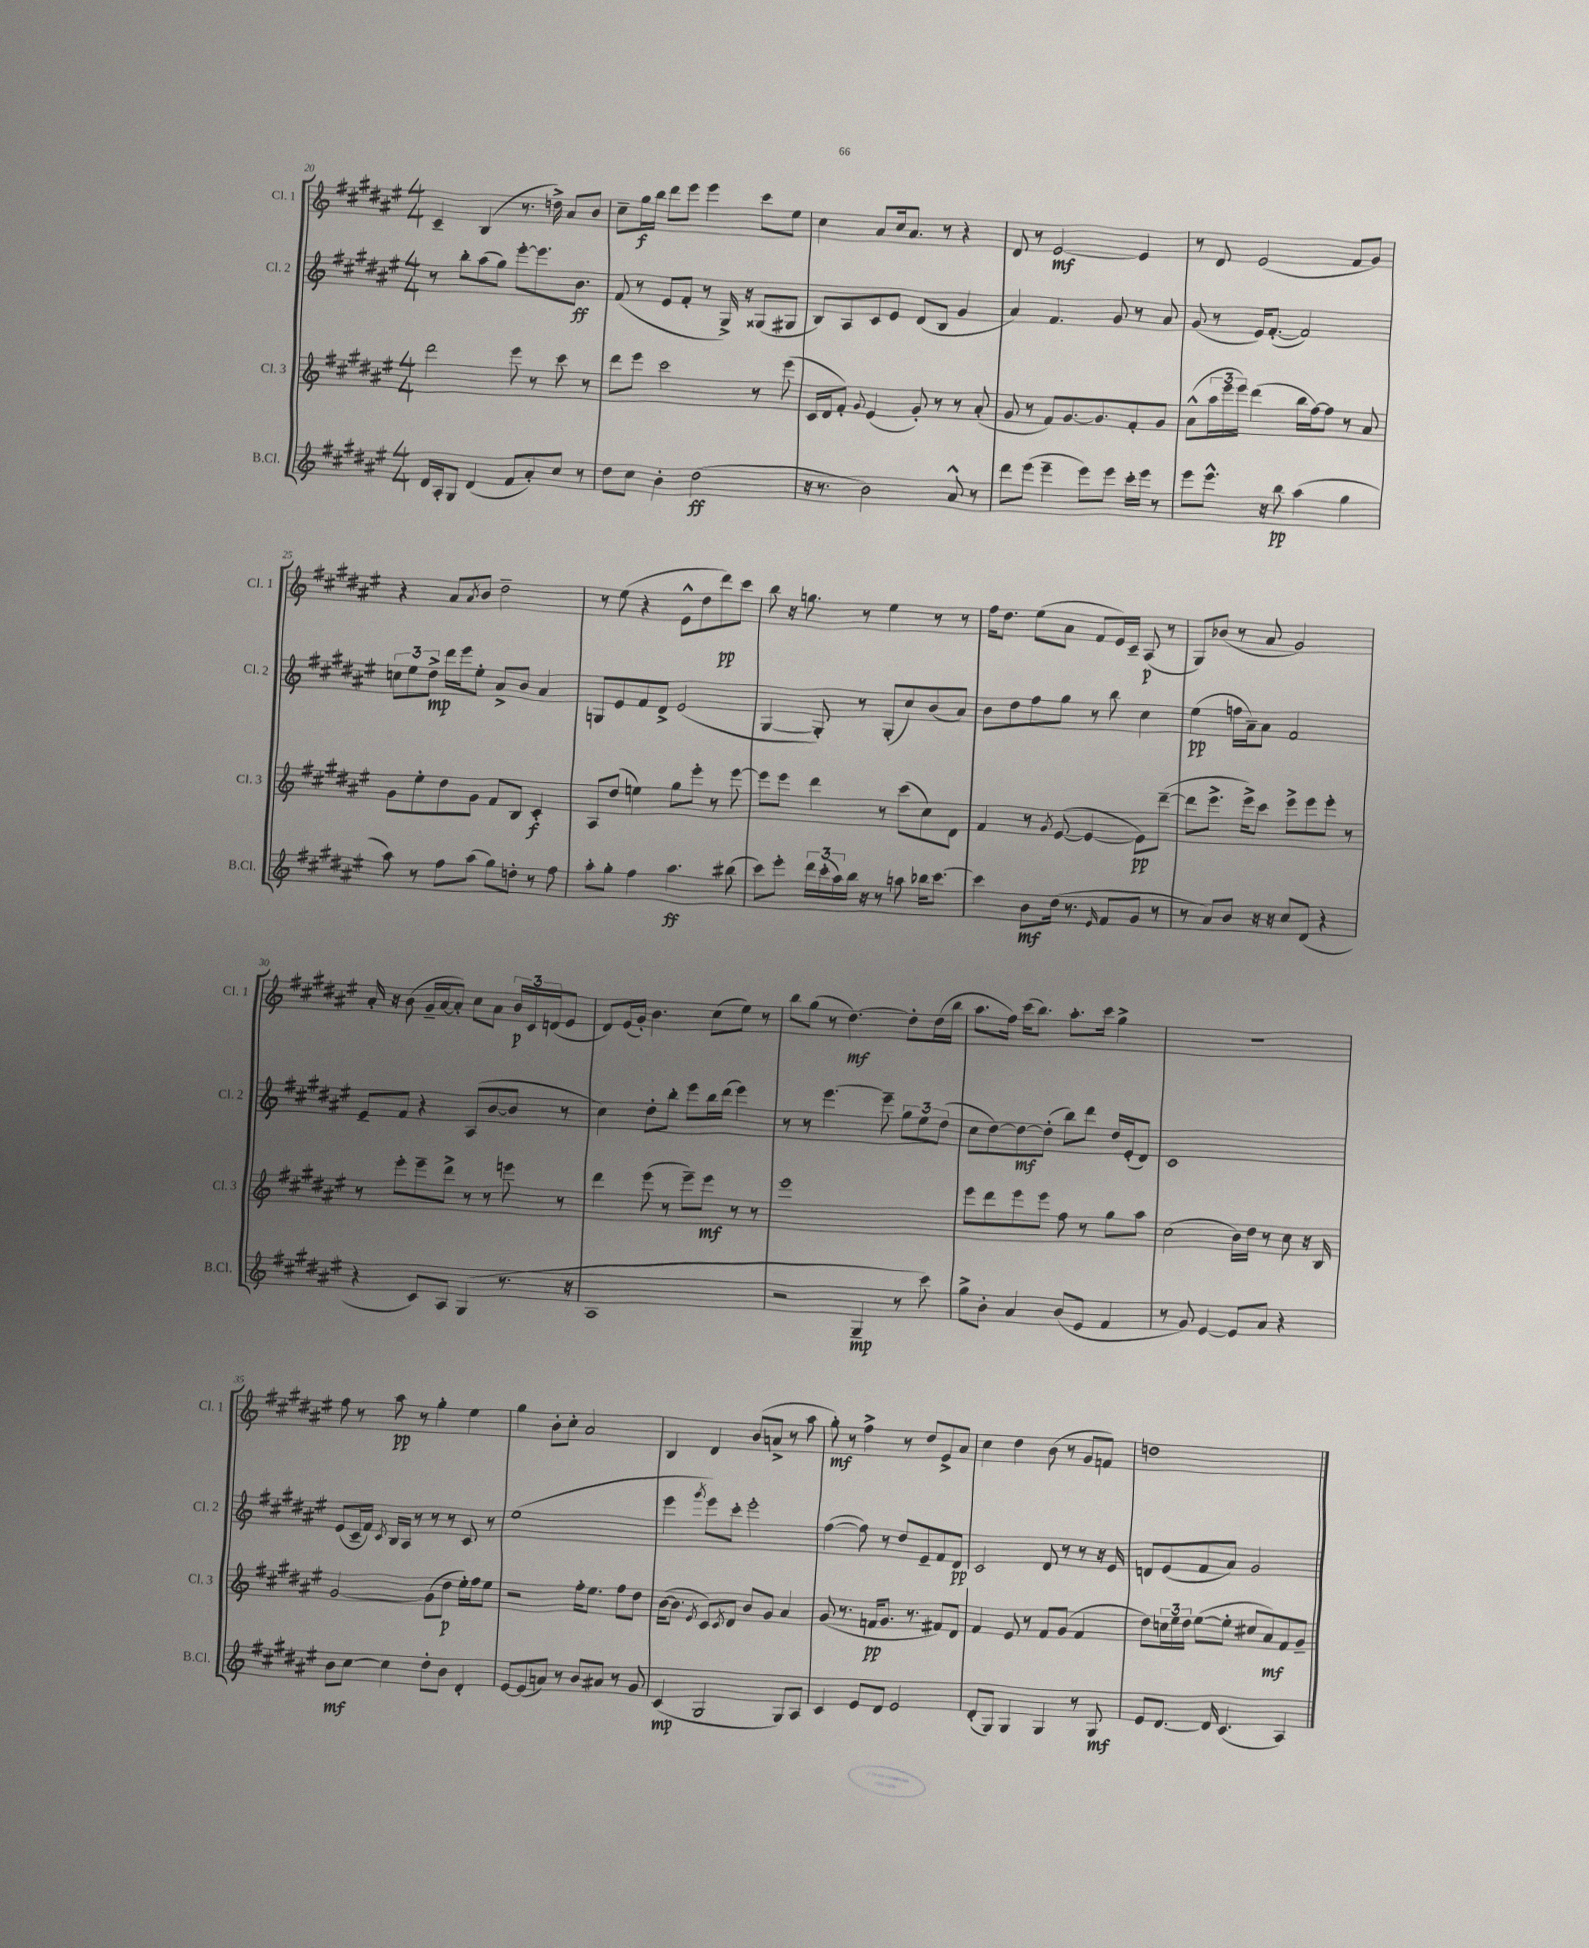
<<
\new StaffGroup <<
\new Staff = "s0" \with { instrumentName = "Cl. 1" shortInstrumentName = "Cl. 1" } {
    \clef treble \key fis \major \numericTimeSignature \time 4/4
    cis'4-- b4( r8. d''16->) ais'8 b'8 |
    cis''8-- gis''16\f b''16 dis'''8 eis'''8 eis'''4 cis'''8 eis''8 |
    cis''4 ais'8 cis''16 ais'8. r8 r4 |
    dis'8 r8 eis'2~\mf eis'4 |
    r8 dis'8 eis'2( fis'8 gis'8) |
    r4 ais'8 \acciaccatura { ais'8 } b'8 dis''2-- |
    r8 eis''8( r4 eis'8-^ dis''8 dis'''8\pp) cis'''8 |
    b''8 r16 g''8. r8 eis''4 r8 r8 |
    fis''16 dis''8. eis''8( ais'8 fis'8 eis'16) cis'16-- ais8\p( r8 |
    gis8) bes'8( r8 ais'8 gis'2) |
    ais'16-. r16 b'8( gis'16-- ais'16~ ais'8-.) cis''8 ais'8 \tuplet 3/2 { b'16\p cis'16 d'16( } eis'8 |
    dis'8) eis'16( gis'16-.) b'4. cis''8( eis''8) r8 |
    b''8 gis''8( r8 dis''4.~\mf) dis''8-. dis''16( b''16 |
    ais''8. fis''16) cis'''16( b''8.) ais''8.-. cis'''16 gis''4-> |
    R1 |
    fis''8 r8 ais''8\pp r8 gis''4-. eis''4 |
    gis''4 b'8-. cis''8-. ais'2 |
    b4 dis'4 b'8( a'8-> r8 ais''8 |
    gis''8-.\mf) r8 fis''4-> r8 dis''8 eis'8-> ais'8 |
    cis''4 dis''4 b'8( r8 gis'8 f'8) |
    d''1 \bar "|." |
}
\new Staff = "s1" \with { instrumentName = "Cl. 2" shortInstrumentName = "Cl. 2" } {
    \clef treble \key fis \major \numericTimeSignature \time 4/4
    r8 b''8-. ais''8( gis''8) eis'''8~-. eis'''8. b'8.\ff |
    fis'8( r8 eis'8 fis'8-. r8 gis16->) r16 gisis8( gis8 |
    b8) ais8 cis'8 eis'8 dis'8( b8 gis'4 |
    ais'4) fis'4. gis'8 r8 ais'8 |
    gis'8( r8 eis'16) fis'8.~-.( fis'2) |
    \tuplet 3/2 { c''8 eis''8 dis''8->\mp } dis'''16 eis'''16 eis''8-. ais'8-> b'8 ais'4 |
    g8 eis'8 fis'8 dis'8-> eis'2( |
    gis4~ gis8-.) r8 gis8-.( cis''8) b'8( ais'8) |
    b'8 dis''8 fis''8 gis''8 r8 b''8 cis''4 |
    eis''4\pp( f''16 ais'16--) ais'8 fis'2 |
    eis'8-- fis'8 r4 ais8( b'8~ b'8 r8 |
    cis''4) dis''8-. b''8-. eis'''8 b''16 dis'''16( eis'''4) |
    r8 r8 eis'''4.~ eis'''8-- \tuplet 3/2 { gis''8 eis''8 dis''8( } |
    cis''8 dis''8~) dis''8~\mf dis''8-.( b''8) dis'''8 dis''16 eis'16-.( dis'8) |
    cis'1 |
    eis'8( cis'16-- fis'16) \acciaccatura { cis'8 } b16 ais16 r8 r8 r8 cis'8 r8 |
    eis''1( |
    eis'''4 \acciaccatura { gis'''8 } eis'''8) cis'''8-. eis'''2-. |
    fis''4~( fis''8) r8 dis''8 eis'8-- fis'8 dis'8\pp |
    cis'2 dis'8 r8 r8 r16 eis'16 |
    d'8 eis'8( fis'8 ais'8) gis'2 \bar "|." |
}
\new Staff = "s2" \with { instrumentName = "Cl. 3" shortInstrumentName = "Cl. 3" } {
    \clef treble \key fis \major \numericTimeSignature \time 4/4
    dis'''2 eis'''8 r8 cis'''8 r8 |
    dis'''8 eis'''8 cis'''2 r8 eis'''8( |
    cis'16 dis'16 fis'8-.) \appoggiatura { gis'8 } eis'4( gis'8-.) r8 r8 ais'8-.( |
    gis'8 r8 fis'8) gis'8.~ gis'8. fis'8-. gis'8 |
    ais'8-^( \tuplet 3/2 { ais''16 eis'''16 eis'''16) } dis'''4( b''16 fis''16~) fis''8 r8 ais'8 |
    gis'8 eis''8-. dis''8 gis'8 fis'8 b8 cis'4-.\f |
    ais8 dis''8( e''4) gis''8 eis'''8-. r8 eis'''8~ |
    eis'''8 eis'''8 dis'''4 r8 cis'''8( cis''8) dis'8 |
    fis'4 r8 \acciaccatura { gis'8 } eis'8~( eis'4~ eis'8\pp) dis'''8~--( |
    dis'''8 eis'''8.-> eis'''16->) cis'''8 eis'''8-> eis'''8 eis'''8-. r8 |
    r8 eis'''8-. eis'''8-- dis'''8-> r8 r8 e'''8 r8 |
    dis'''4 eis'''8( r8 eis'''8--) eis'''8\mf r8 r8 |
    eis'''1 |
    eis'''8 dis'''8 eis'''8 eis'''8 fis''8 r8 gis''8 ais''8 |
    cis''2( b'16) dis''16 r8 cis''8 r16 b16 |
    gis'2~ gis'8( dis''8\p eis''16-.) fis''16 eis''8 |
    r2 fis''16-. eis''8. fis''8 dis''8 |
    b'16~( b'8. \acciaccatura { eis'8 } cis'8) \acciaccatura { cis'8 } dis'8 b'8 gis'8 ais'4 |
    gis'8( r8. f'16\pp gis'8. r8. fis'8) dis'8 |
    fis'4 eis'8 r8 fis'8 gis'8( fis'4 |
    dis''8) \tuplet 3/2 { c''16 eis''16 dis''16 } eis''8~( eis''8-. cis''8 ais'8\mf) fis'8 gis'8-- \bar "|." |
}
\new Staff = "s3" \with { instrumentName = "B.Cl." shortInstrumentName = "B.Cl." } {
    \clef treble \key fis \major \numericTimeSignature \time 4/4
    dis'16 ais16-. gis8 dis'4( fis'8 ais'8-.) cis''8 r8 |
    dis''8 cis''8 b'4-. dis''2\ff( |
    r16 r8. b'2) ais'8-^ r8 |
    dis'''8 eis'''8( eis'''4-- eis'''8) eis'''8 cis'''16-. eis'''16 r8 |
    eis'''8 eis'''8.-^ r16 b''8\pp ais''4( gis''4 |
    ais''8) r8 fis''8 ais''8( gis''8) d''8-. r8 fis''8 |
    ais''8-. gis''8-. fis''4 ais''4.\ff bis''8( |
    cis'''8) eis'''8-. \tuplet 3/2 { dis'''16 cis'''16-.( ais''16) } b''16 r16 r8 a''8 bes''16 cis'''8.~ |
    cis'''4 b'8\mf dis''16( r8. \grace { eis'16 } fis'8 gis'8 r8 |
    r8 ais'8) b'8 r16 r16 cis''8 dis'8( r4 |
    r4 cis'8) ais8 gis4( r8. r16 |
    ais1 |
    r2 gis4--\mp r8 cis'''8) |
    gis''8-> b'8-. ais'4 b'8( eis'8 fis'4 |
    r8 gis'8) eis'4~ eis'8 ais'8 r4 |
    b'8\mf cis''8~ cis''4 dis''8-. b'8 dis'4-. |
    eis'8~ eis'8( a'8) r8 b'8 ais'8 r8 gis'8 |
    cis'4\mp( gis2 gis8) ais8 |
    cis'4 eis'8 dis'8 eis'2 |
    dis'8-.( gis8) gis4 gis4 r8 gis8\mf |
    eis'8 dis'8.~ dis'16 cis'4.( ais4) \bar "|." |
}
>>
>>
\layout { \context { \Score currentBarNumber = #20 } }
